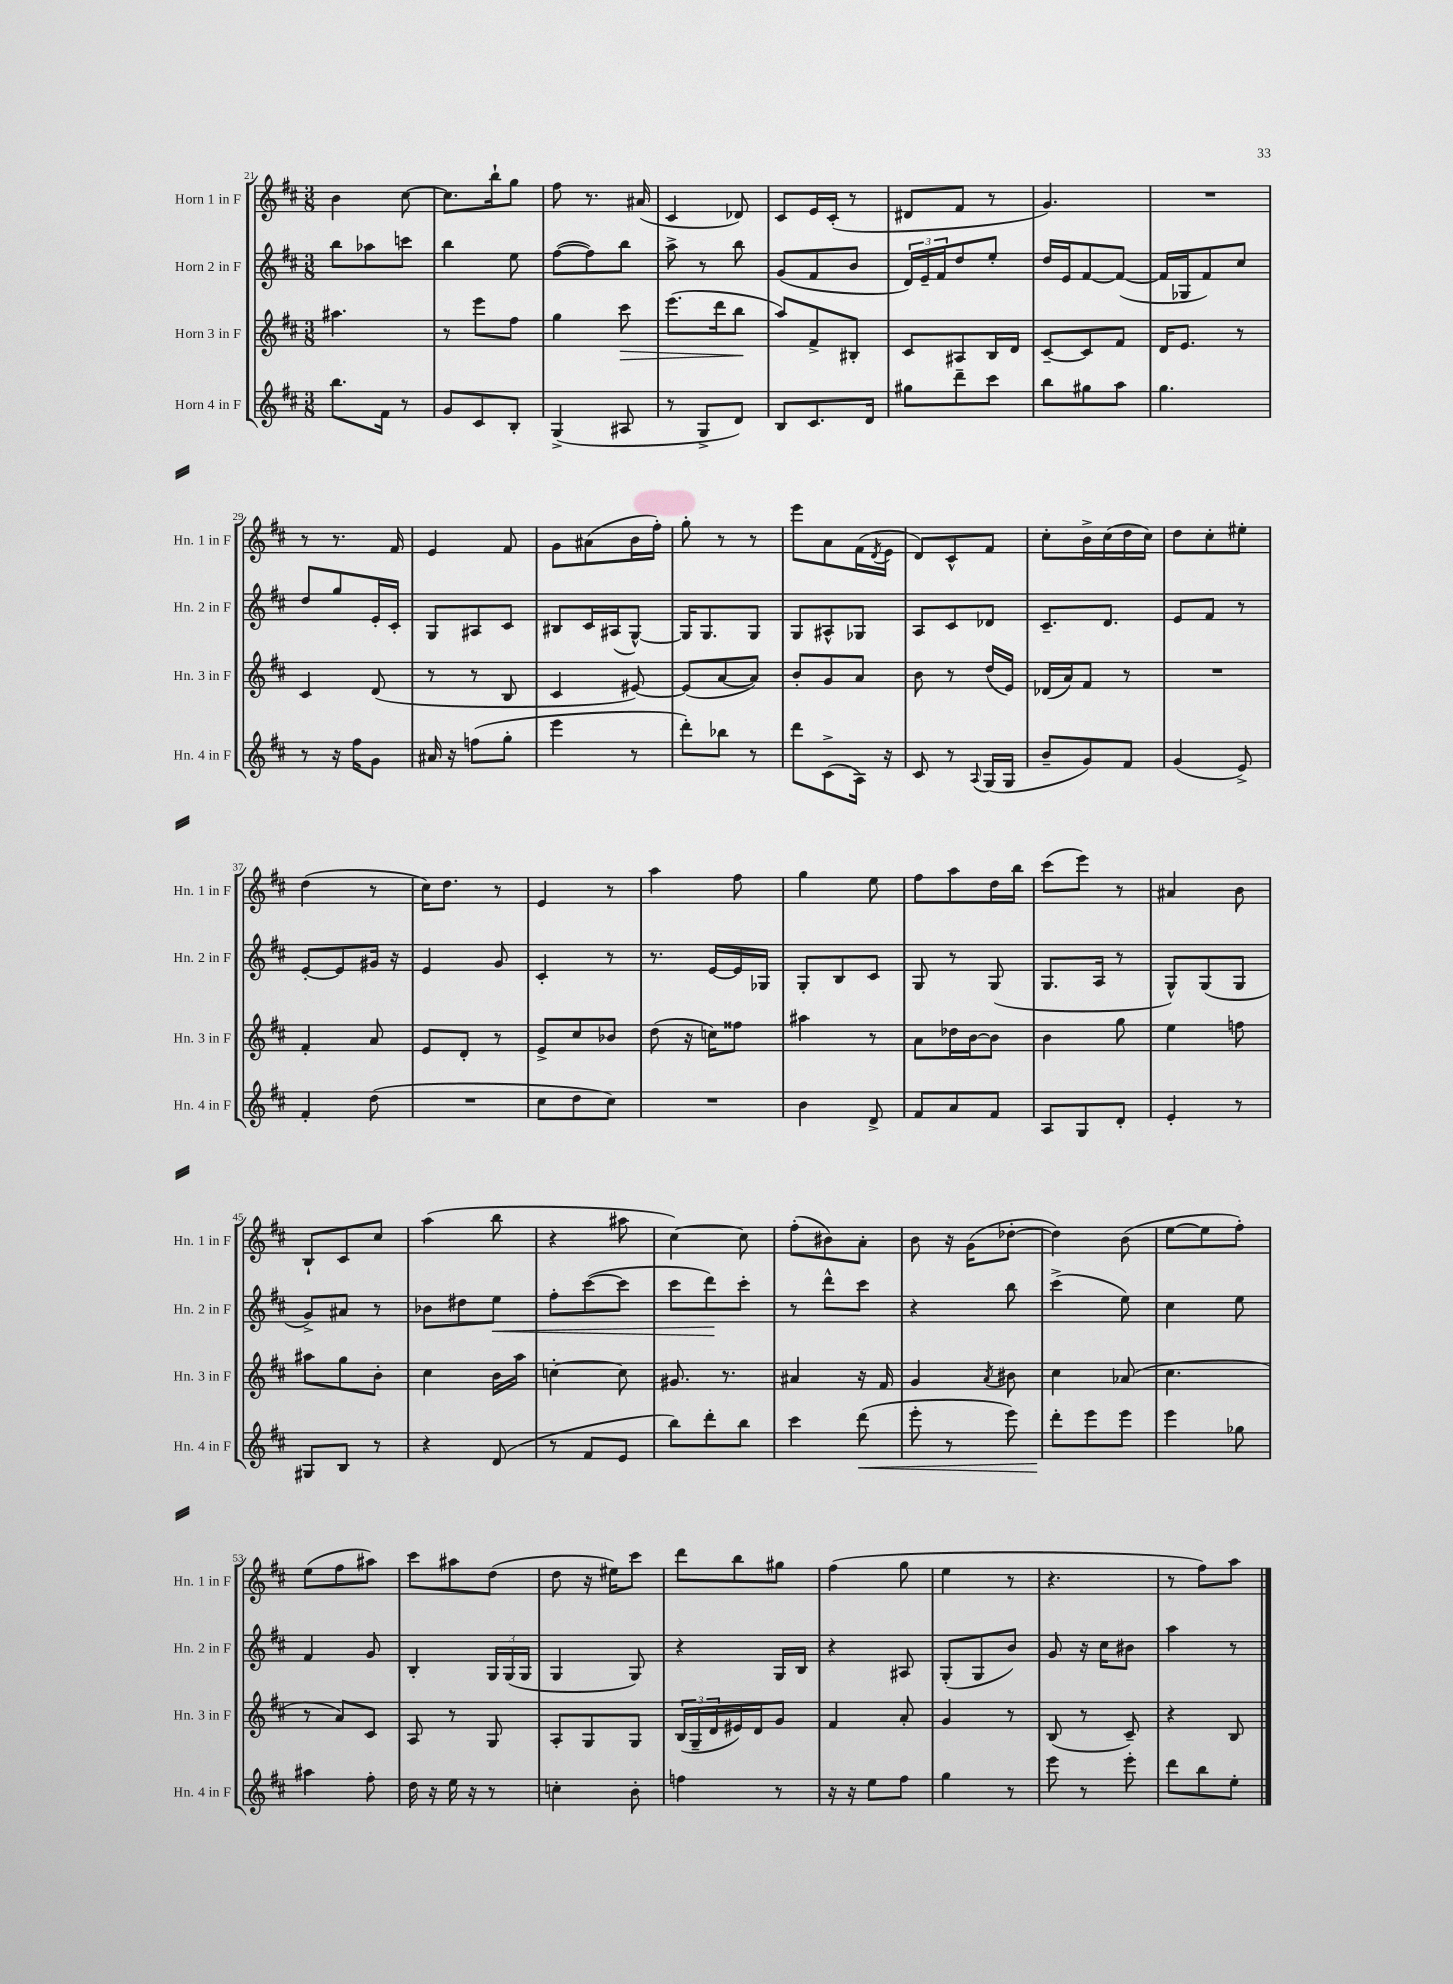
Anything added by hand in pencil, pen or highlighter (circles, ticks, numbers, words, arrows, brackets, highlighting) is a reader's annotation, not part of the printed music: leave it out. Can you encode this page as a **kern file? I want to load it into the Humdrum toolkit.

**kern	**dynam	**kern	**dynam	**kern	**dynam	**kern
*part4	*part4	*part3	*part3	*part2	*part2	*part1
*staff4	*staff4	*staff3	*staff3	*staff2	*staff2	*staff1
*I"Horn 4 in F	*	*I"Horn 3 in F	*	*I"Horn 2 in F	*	*I"Horn 1 in F
*I'Hn. 4 in F	*	*I'Hn. 3 in F	*	*I'Hn. 2 in F	*	*I'Hn. 1 in F
*clefG2	*	*clefG2	*	*clefG2	*	*clefG2
*k[f#c#]	*	*k[f#c#]	*	*k[f#c#]	*	*k[f#c#]
*M3/8	*	*M3/8	*	*M3/8	*	*M3/8
=21	=21	=21	=21	=21	=21	=21
8.bb\L	.	4.aa#X\	.	8bb\L	.	4b\
.	.	.	.	8aa-X\	.	.
16f#\Jk	.	.	.	.	.	.
8r	.	.	.	8cccn\J	.	[8cc#\
=22	=22	=22	=22	=22	=22	=22
8g/L	.	8r	.	4bb\	.	8.cc#\L]
8c#/	.	8eee\L	.	.	.	.
.	.	.	.	.	.	16bb`\k
8B'/J	.	8ff#\J	.	8ee\	.	8gg\J
=23	=23	=23	=23	=23	=23	=23
(4G^/	.	4gg\	.	([8ff#\L	.	8ff#\
.	.	.	.	8ff#\])	.	8.r
!	!	!	!LO:HP:b	!	!	!
8A#X/	.	8ccc#\	>	8bb\J	.	.
.	.	.	.	.	.	(16a#X/
=24	=24	=24	=24	=24	=24	=24
8r	.	(8.eee\L	.	8aa^\	.	4c#/
8G^/L	.	.	.	8r	.	.
.	.	16ddd\k	.	.	.	.
8d/J)	.	8bb\J	.	8bb\	.	8d-X/)
.	.	.	]	.	.	.
=25	=25	=25	=25	=25	=25	=25
8B/L	.	8aa/L)	.	(8g/L	.	8c#/L
8.c#/	.	8f#^/	.	8f#/	.	16e/L
.	.	.	.	.	.	(16c#'/JJ
.	.	8B#X'/J	.	8b/J	.	8r
16d/Jk	.	.	.	.	.	.
=26	=26	=26	=26	=26	=26	=26
8gg#X\L	.	8c#/L	.	24d/LL)	.	8d#X/L
.	.	.	.	24e~/	.	.
.	.	.	.	24f#/J	.	.
8ddd~\	.	8A#X/	.	8dd/	.	8f#/J
8ccc#\J	.	16B/L	.	8ee'/J	.	8r
.	.	16d/JJ	.	.	.	.
=27	=27	=27	=27	=27	=27	=27
8bb\L	.	[8c#~/L	.	16dd/LL	.	4.g/)
.	.	.	.	16e/J	.	.
8gg#X\	.	8c#/]	.	[8f#/	.	.
8aa\J	.	8f#/J	.	(8f#/J_	.	.
=28	=28	=28	=28	=28	=28	=28
4.gg\	.	16d/KL	.	16f#/LL]	.	4.r
.	.	8.e/J	.	16G-X/J	.	.
.	.	.	.	8f#/)	.	.
.	.	8r	.	8cc#/J	.	.
!!LO:LB:g=z
=29	=29	=29	=29	=29	=29	=29
8r	.	4c#/	.	8dd/L	.	8r
16r	.	.	.	8gg/	.	8.r
16ff#\KL	.	.	.	.	.	.
8g\J	.	(8d/	.	16e'/L	.	.
.	.	.	.	16c#'/JJ	.	16f#/
=30	=30	=30	=30	=30	=30	=30
16a#X/	.	8r	.	8G/L	.	4e/
16r	.	.	.	.	.	.
(8ffn\L	.	8r	.	8A#X/	.	.
8gg'\J	.	8B/	.	8c#/J	.	8f#/
=31	=31	=31	=31	=31	=31	=31
4eee\	.	4c#/	.	8B#X/L	.	8g\L
.	.	.	.	16c#/L	.	(8a#X\
.	.	.	.	(16A#X/J	.	.
8r	.	[8e#X/)	.	[8G^^/J)	.	16b\L
.	.	.	.	.	.	16ff#'\JJ)
=32	=32	=32	=32	=32	=32	=32
8ddd'\L)	.	(8e#/L]	.	16G/KL]	.	8gg'\
.	.	.	.	8.G/	.	.
8bb-X\J	.	[8a/	.	.	.	8r
8r	.	8a/J])	.	8G/J	.	8r
=33	=33	=33	=33	=33	=33	=33
8ddd\L	.	8b'/L	.	8G/L	.	8eee\L
(8c#^\	.	8g/	.	8A#X^^/	.	8a\
16A\Jk)	.	8a/J	.	8G-X/J	.	(16f#\L
.	.	.	.	.	.	8qd/
16r	.	.	.	.	.	16e\JJ
=34	=34	=34	=34	=34	=34	=34
8c#/	.	8b\	.	8A/L	.	8d/L)
8r	.	8r	.	8c#/	.	8c#^^/
8qqA/	.	.	.	.	.	.
(16G/LL	.	(16dd/LL	.	8d-X/J	.	8f#/J
16G/JJ	.	16e/JJ)	.	.	.	.
=35	=35	=35	=35	=35	=35	=35
8b~/L	.	(16d-X/LL	.	8.c#~/L	.	8cc#'\L
.	.	16a/J)	.	.	.	.
8g/)	.	8f#/J	.	.	.	16b^\L
.	.	.	.	8.d/J	.	(16cc#\
8f#/J	.	8r	.	.	.	16dd\
.	.	.	.	.	.	16cc#\JJ)
=36	=36	=36	=36	=36	=36	=36
(4g/	.	4.r	.	8e/L	.	8dd\L
.	.	.	.	8f#/J	.	8cc#'\
8e^/)	.	.	.	8r	.	8ee#X'\J
!!LO:LB:g=z
=37	=37	=37	=37	=37	=37	=37
4f#'/	.	4f#'/	.	[8e'/L	.	(4dd\
.	.	.	.	8e/]	.	.
(8dd\	.	8a/	.	16g#X/Jk	.	8r
.	.	.	.	16r	.	.
=38	=38	=38	=38	=38	=38	=38
4.r	.	8e/L	.	4e/	.	16cc#\KL)
.	.	.	.	.	.	8.dd\J
.	.	8d'/J	.	.	.	.
.	.	8r	.	8g/	.	8r
=39	=39	=39	=39	=39	=39	=39
8cc#\L	.	8e^/L	.	4c#'/	.	4e/
8dd\	.	8cc#/	.	.	.	.
8cc#\J)	.	8b-X/J	.	8r	.	8r
=40	=40	=40	=40	=40	=40	=40
4.r	.	(8dd\	.	8.r	.	4aa\
.	.	16r	.	.	.	.
.	.	16ccn\KL)	.	[16e/LL	.	.
.	.	8ff##X\J	.	16e/]	.	8ff#\
.	.	.	.	16G-X/JJ	.	.
=41	=41	=41	=41	=41	=41	=41
4b\	.	4aa#X\	.	8G'/L	.	4gg\
.	.	.	.	8B/	.	.
8d^/	.	8r	.	8c#/J	.	8ee\
=42	=42	=42	=42	=42	=42	=42
8f#/L	.	8a\L	.	8G/	.	8ff#\L
8a/	.	16dd-X\L	.	8r	.	8aa\
.	.	[16b\J	.	.	.	.
8f#/J	.	8b\J]	.	(8G/	.	16dd\L
.	.	.	.	.	.	16bb\JJ
=43	=43	=43	=43	=43	=43	=43
8A/L	.	4b\	.	8.G/L	.	(8ccc#\L
8G/	.	.	.	.	.	8eee\J)
.	.	.	.	16A/Jk	.	.
8d'/J	.	8gg\	.	8r	.	8r
=44	=44	=44	=44	=44	=44	=44
4e'/	.	4ee\	.	8G^^/L)	.	4a#X/
.	.	.	.	(8G/	.	.
8r	.	8ffn\	.	8G/J	.	8b\
!!LO:LB:g=z
=45	=45	=45	=45	=45	=45	=45
8G#X/L	.	8aa#X\L	.	8g^/L)	.	8B`/L
8B/J	.	8gg\	.	8a#X/J	.	8c#/
8r	.	8b'\J	.	8r	.	8cc#/J
=46	=46	=46	=46	=46	=46	=46
4r	.	4cc#\	.	8b-X\L	.	(4aa\
.	.	.	.	8dd#X\	.	.
!	!	!	!	!	!LO:HP:b	!
(8d/	.	16b\LL	.	8ee\J	<	8bb\
.	.	16aa\JJ	.	.	.	.
=47	=47	=47	=47	=47	=47	=47
8r	.	[4ccn'\	.	8ff#'\L	.	4r
8f#/L	.	.	.	([8ccc#\	.	.
8e/J	.	8cc\]	.	8ccc#\J]	.	8aa#X\
=48	=48	=48	=48	=48	=48	=48
8bb\L)	.	8.g#X/	.	8ccc#\L	.	[4cc#\)
8ddd'\	.	.	.	8ddd\)	.	.
.	.	8.r	.	.	.	.
8bb\J	.	.	.	8ccc#'\J	[	8cc#\]
=49	=49	=49	=49	=49	=49	=49
4ccc#\	.	4a#X/	.	8r	.	(8ff#'\L
.	.	.	.	8ddd^^\L	.	8b#X\)
!	!LO:HP:b	!	!	!	!	!
(8ddd\	<	16r	.	8ccc#\J	.	8a'\J
.	.	16f#/	.	.	.	.
=50	=50	=50	=50	=50	=50	=50
8eee'\	.	4g/	.	4r	.	8b\
8r	.	.	.	.	.	16r
.	.	.	.	.	.	(16g\KL
.	.	8qa/	.	.	.	.
8eee\)	.	8b#X\	.	8bb\	.	[8dd-X'\J
=51	=51	=51	=51	=51	=51	=51
8ddd'\L	.	4cc#\	.	(4ccc#^\	.	4dd-\])
8eee\	[	.	.	.	.	.
8eee\J	.	(8a-X/	.	8ee\)	.	(8b\
=52	=52	=52	=52	=52	=52	=52
4eee\	.	4.cc#\	.	4cc#\	.	[8ee\L
.	.	.	.	.	.	8ee\]
8gg-X\	.	.	.	8ee\	.	8ff#'\J)
!!LO:LB:g=z
=53	=53	=53	=53	=53	=53	=53
4aa#X\	.	8r	.	4f#/	.	(8ee\L
.	.	8a/L)	.	.	.	8ff#\
8ff#'\	.	8c#/J	.	8g/	.	8aa#X\J)
=54	=54	=54	=54	=54	=54	=54
16dd\	.	8A/	.	4B'/	.	8ccc#\L
16r	.	.	.	.	.	.
16ee\	.	8r	.	.	.	8aa#X\
16r	.	.	.	.	.	.
8r	.	8G/	.	24G/LL	.	(8dd\J
.	.	.	.	(24G/	.	.
.	.	.	.	24G/JJ	.	.
=55	=55	=55	=55	=55	=55	=55
4ccn'\	.	8A'/L	.	4G/	.	8dd\
.	.	8G/	.	.	.	16r
.	.	.	.	.	.	16ee#X\KL)
8b'\	.	8G/J	.	8G/)	.	8ccc#\J
=56	=56	=56	=56	=56	=56	=56
4ffn\	.	(24B/LL	.	4r	.	8ddd\L
.	.	24G~/	.	.	.	.
.	.	24d/	.	.	.	.
.	.	16e#X/)	.	.	.	8bb\
.	.	16d/J	.	.	.	.
8r	.	8g/J	.	16G/LL	.	8gg#X\J
.	.	.	.	16B/JJ	.	.
=57	=57	=57	=57	=57	=57	=57
16r	.	4f#/	.	4r	.	(4ff#\
16r	.	.	.	.	.	.
8ee\L	.	.	.	.	.	.
8ff#\J	.	8a'/	.	8A#X/	.	8gg\
=58	=58	=58	=58	=58	=58	=58
4gg\	.	4g/	.	(8G'/L	.	4ee\
.	.	.	.	8G/	.	.
8r	.	8r	.	8b/J)	.	8r
=59	=59	=59	=59	=59	=59	=59
8eee\	.	(8B/	.	8g/	.	4.r
8r	.	8r	.	16r	.	.
.	.	.	.	16cc#\KL	.	.
8eee'\	.	8c#~/)	.	8b#X\J	.	.
=60	=60	=60	=60	=60	=60	=60
8ddd\L	.	4r	.	4aa\	.	8r
8bb\	.	.	.	.	.	8ff#\L)
8ee'\J	.	8B/	.	8r	.	8aa\J
==	==	==	==	==	==	==
*-	*-	*-	*-	*-	*-	*-
